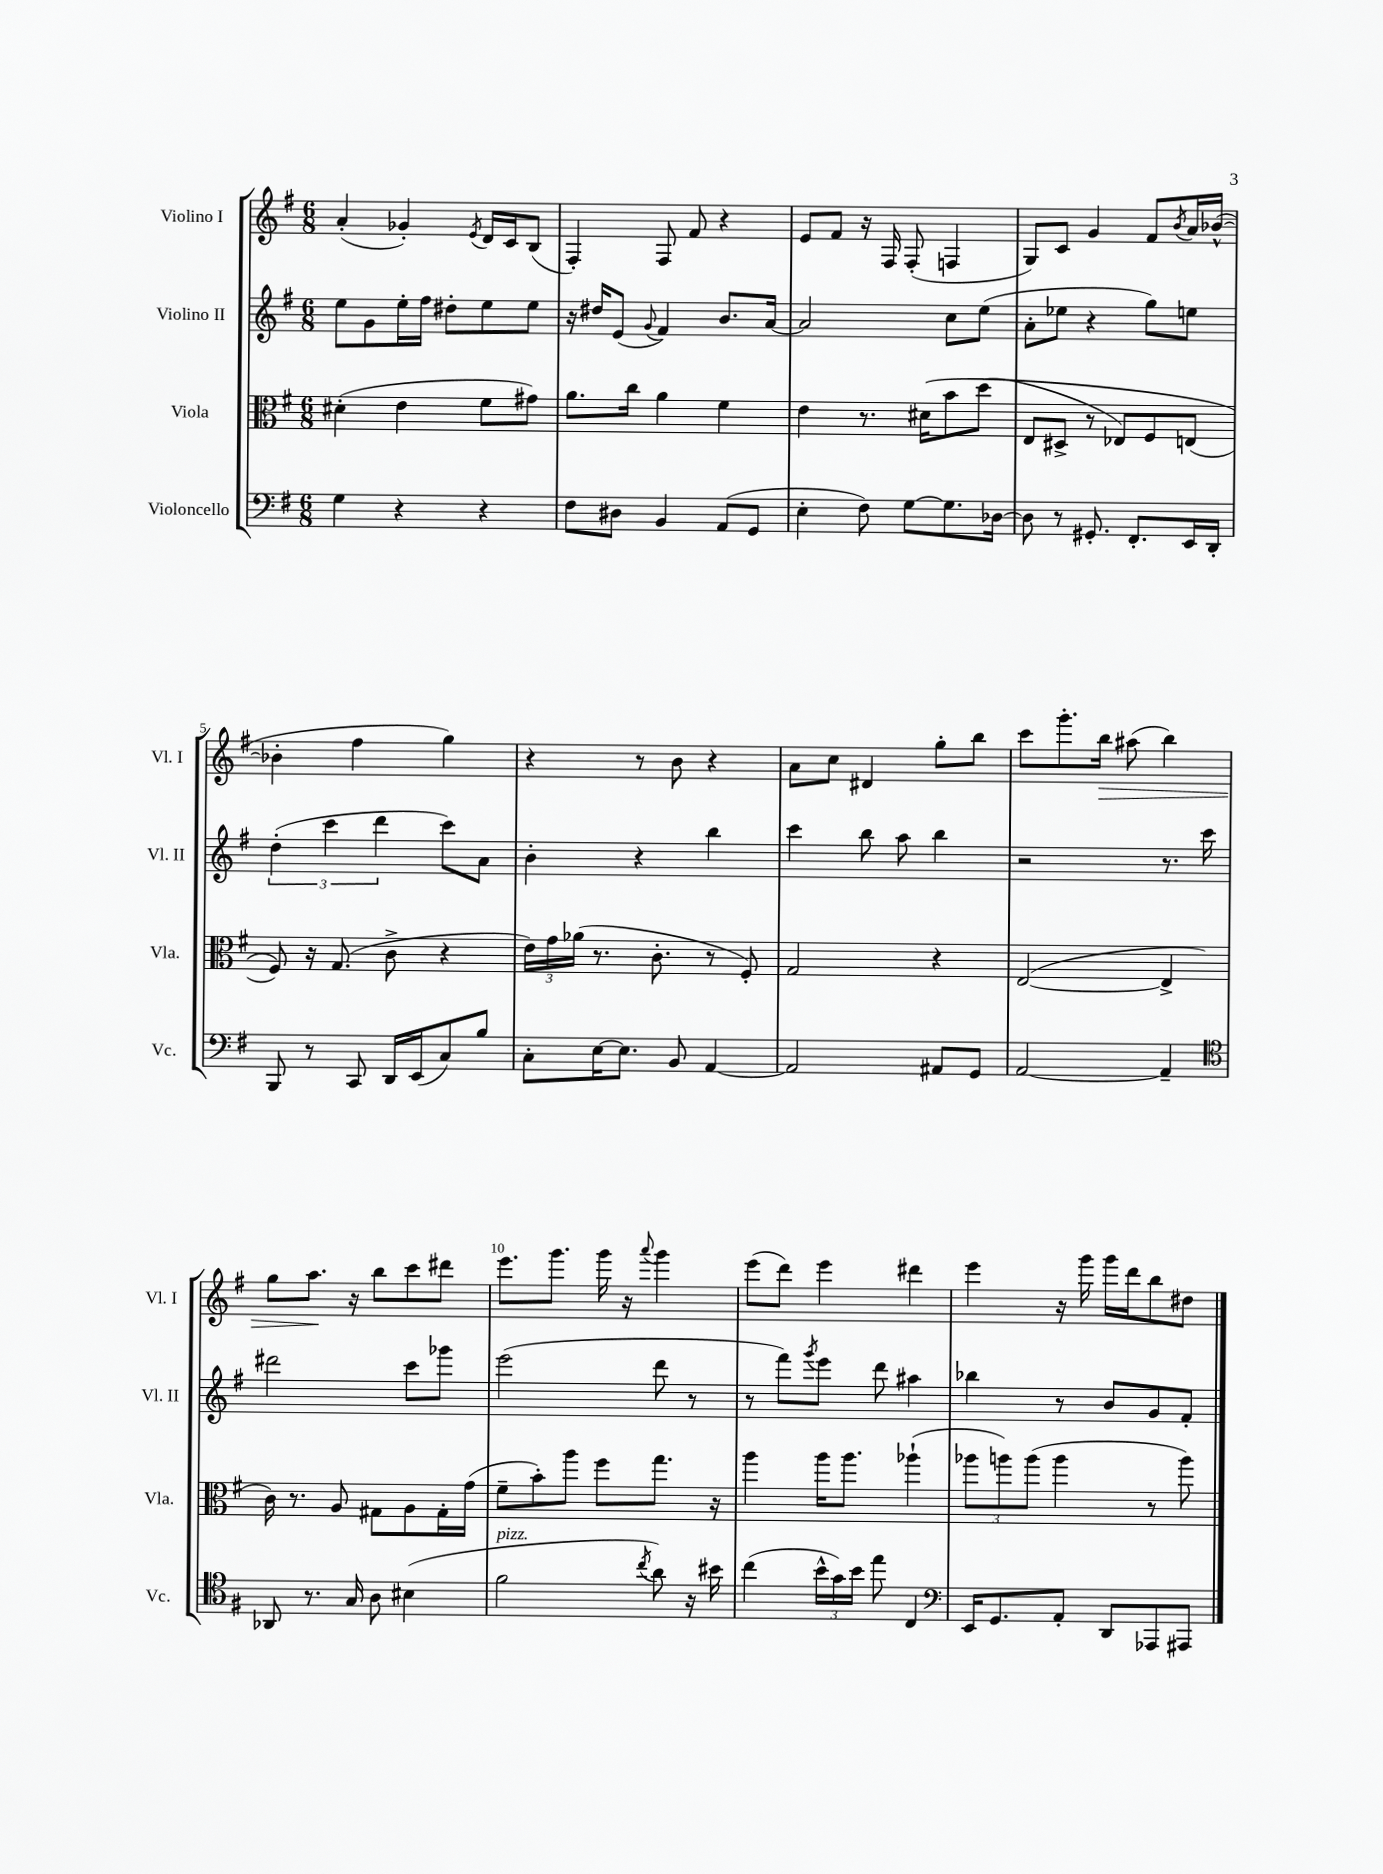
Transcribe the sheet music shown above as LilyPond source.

<<
\new StaffGroup <<
\new Staff = "s0" \with { instrumentName = "Violino I" shortInstrumentName = "Vl. I" } {
    \clef treble \key g \major \numericTimeSignature \time 6/8
    a'4-.( ges'4-.) \acciaccatura { e'8 } d'16 c'16 b8( |
    fis4-.) fis8 fis'8 r4 |
    e'8 fis'8 r16 fis16 fis8-.( f4 |
    g8) c'8 g'4 fis'8 \acciaccatura { b'8 } a'16 bes'16~-^( |
    bes'4-. fis''4 g''4) |
    r4 r8 b'8 r4 |
    a'8 c''8 dis'4 g''8-. b''8 |
    c'''8 g'''8.-. b''16\> ais''8( b''4) |
    g''8 a''8.\! r16 b''8 c'''8 dis'''8 |
    e'''8. g'''8. g'''16 r16 \appoggiatura { a'''8 } g'''4 |
    e'''8( d'''8) e'''4 dis'''4 |
    e'''4 r16 g'''16 g'''16 d'''16 b''8 dis''8 \bar "|." |
}
\new Staff = "s1" \with { instrumentName = "Violino II" shortInstrumentName = "Vl. II" } {
    \clef treble \key g \major \numericTimeSignature \time 6/8
    e''8 g'8 e''16-. fis''16 dis''8-. e''8 e''8 |
    r16 dis''16 e'8( \appoggiatura { g'8 } fis'4) b'8. a'16~ |
    a'2 c''8 e''8( |
    a'8-. ees''8 r4 g''8) e''8 |
    \tuplet 3/2 { d''4-.( c'''4 d'''4 } c'''8) a'8 |
    b'4-. r4 b''4 |
    c'''4 b''8 a''8 b''4 |
    r2 r8. c'''16 |
    dis'''2 c'''8 ges'''8 |
    e'''2( d'''8 r8 |
    r8 fis'''8) \acciaccatura { g'''8 } e'''8 d'''8 ais''4 |
    bes''4 r8 b'8 g'8 fis'8-. \bar "|." |
}
\new Staff = "s2" \with { instrumentName = "Viola" shortInstrumentName = "Vla." } {
    \clef alto \key g \major \numericTimeSignature \time 6/8
    dis'4-.( e'4 fis'8 gis'8) |
    a'8. c''16 a'4 fis'4 |
    e'4 r8. dis'16\( b'8 d''8( |
    e8 dis8-> r8 ees8) fis8 e8( |
    fis8)\) r16 g8.( c'8-> r4 |
    \tuplet 3/2 { e'16) g'16 aes'16( } r8. c'8.-. r8 fis8-.) |
    g2 r4 |
    e2~( e4-> |
    c'16) r8. a8 gis8 a8 gis16-. g'16( |
    fis'8-- b'8-.) a''8 fis''8 g''8. r16 |
    a''4 a''16 a''8. aes''4-!( |
    \tuplet 3/2 { aes''8 a''8) a''8( } a''4 r8 a''8) \bar "|." |
}
\new Staff = "s3" \with { instrumentName = "Violoncello" shortInstrumentName = "Vc." } {
    \clef bass \key g \major \numericTimeSignature \time 6/8
    g4 r4 r4 |
    fis8 dis8 b,4 a,8( g,8 |
    e4-. fis8) g8~ g8. des16~ |
    des8 r8 gis,8.-. fis,8.-. e,16 d,16-. |
    b,,8 r8 c,8 d,16 e,16( c8) b8 |
    c8-. e16~ e8. b,8 a,4~ |
    a,2 ais,8 g,8 |
    a,2~ a,4-- |
    \clef tenor aes,8 r8. g16 a8 bis4( |
    fis'2^\markup { \italic "pizz." } \acciaccatura { c''8 } a'8) r16 bis'16 |
    c''4( \tuplet 3/2 { b'16-^ g'16) b'16 } e''8 c4 |
    \clef bass e,16 g,8. a,8-. d,8 aes,,8 ais,,8 \bar "|." |
}
>>
>>
\layout { \context { \Score \override BarNumber.break-visibility = ##(#f #t #t) barNumberVisibility = #(every-nth-bar-number-visible 5) } }
